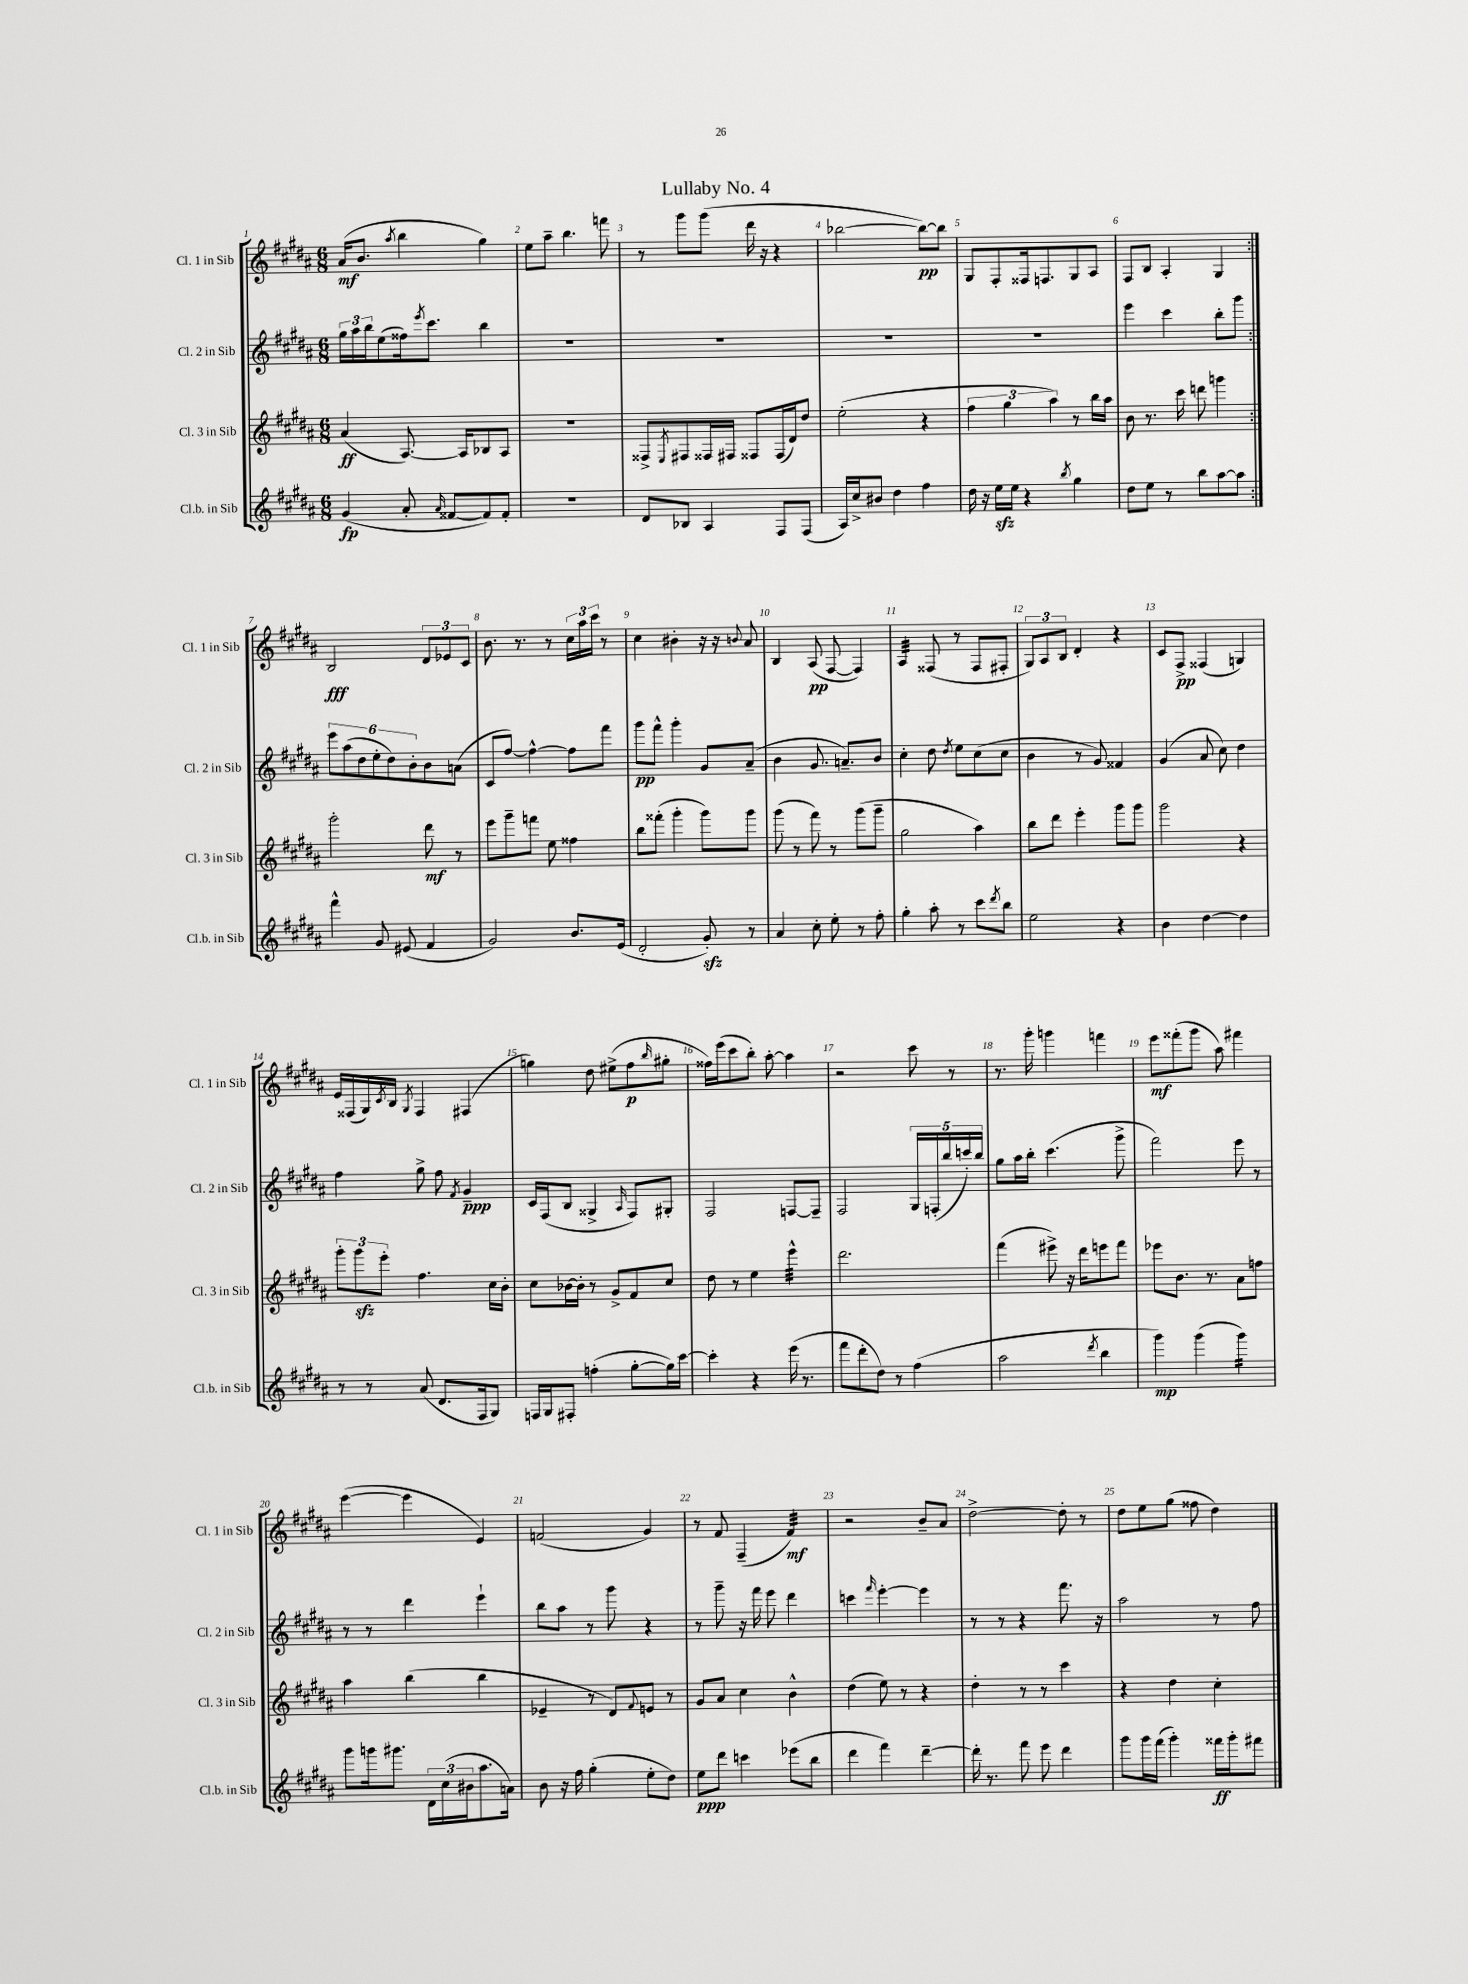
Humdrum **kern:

**kern	**kern	**kern	**kern
*staff4	*staff3	*staff2	*staff1
*clefG2	*clefG2	*clefG2	*clefG2
*k[f#c#g#d#a#]	*k[f#c#g#d#a#]	*k[f#c#g#d#a#]	*k[f#c#g#d#a#]
*M6/8	*M6/8	*M6/8	*M6/8
(4g#/	(4a#/	24gg#\LL	(16a#/LK
.	.	24aa#\	.
.	.	.	8.b/J
.	.	24bb\J	.
.	.	(8ee\	.
.	.	.	8qaa#/
8a#'/	[8.A#/)	16ff##\k)	4bb\
.	.	8qeee/	.
.	.	8.ccc#\J	.
16qqa#/	.	.	.
[8f##/L	.	.	.
.	16A#/]LK	.	.
8f##/])	8B-/	4bb\	4gg#\)
8f##'/J	8A#/J	.	.
=	=	=	=
2.r	2.r	2.r	8ee\L
.	.	.	8aa#~\J
.	.	.	4.bb\
.	.	.	8fff\
=	=	=	=
8d#/L	8F##^/L	2.r	8r
.	8qE/	.	.
8B-/J	8F#/	.	8ggg#\L
4A#/	16F##/L	.	(8ggg#\J
.	16F#/JJ	.	.
.	8F##/L	.	16ddd#\
.	.	.	16r
8F#/L	(16F##/L	.	4r
.	16d#/J)	.	.
(8F#/J	8dd#/J	.	.
=	=	=	=
16A#/LL)	(2ee'\	2.r	[2bb-\
16cc#^/J	.	.	.
8b#/J	.	.	.
4dd#\	.	.	.
4ff#\	4r	.	8bb-\_L)
.	.	.	8bb-\]J
=	=	=	=
16dd#\	6ff#\	2.r	8G#/L
16r	.	.	.
16ee\LL	.	.	8F#'/
.	6gg#\	.	.
16ee\JJ	.	.	.
4r	.	.	16F##/k
.	.	.	8.F/
.	6aa#\)	.	.
8qbb/	.	.	.
4gg#\	8r	.	8G#/
.	16bb\LL	.	8A#/J
.	16aa#\JJ	.	.
=	=	=	=
8dd#\L	8b\	4eee\	8F#/L
8ee\J	8.r	.	8B/J
8r	.	4ccc#\	4A#'/
.	16ccc#\	.	.
8bb\L	8ddd\	.	.
[8aa#\	4ggg\	8bb'\L	4G#/
8aa#\]J	.	8ggg#\J	.
=:|!	=:|!	=:|!	=:|!
4fff#^^\	2ggg#'\	12eee\L	2B/
.	.	(12aa#\	.
.	.	12dd#\	.
8g#/	.	12ee'\	.
.	.	12dd#\)	.
(8e#/	.	.	.
.	.	12b'\	.
4f#/	8ddd#\	8b\	12d#/L
.	.	.	12e-/
.	8r	(8a\J	.
.	.	.	12c#/J
=	=	=	=
2g#/)	8eee\L	8c#/L	8.b\
.	8ggg#~\	[8ff#/J)	.
.	.	.	8.r
.	8fff\J	4ff#^^\_	.
.	8ee\	.	8r
8.b/L	4ff##\	8ff#\]L	24cc#\LL
.	.	.	24aa#\
.	.	.	24ccc#\JJ
.	.	8fff#\J	8r
(16e/Jk	.	.	.
=	=	=	=
2d#'/	8bb\L	8ggg#\L	4cc#\
.	(8fff##'\J	8fff#^^\J	.
.	4ggg#'\	4ggg#'\	4b#'\
8g#'/)	8ggg#\L)	8g#/L	16r
.	.	.	16r
.	.	.	8qqb/
8r	8ggg#\J	(8a#~/J	8a#/
=	=	=	=
4a#/	(8ggg#\	4b\	4B/
.	8r	.	.
8cc#'\	8fff#\)	8.g#/	(8A#/
8ee'\	8r	.	[8F#/
.	.	8.a~/L)	.
8r	(8ggg#\L	.	4F#/])
8ff#'\	8ggg#~\J	8b/J	.
=	=	=	=
4gg#'\	2gg#\	4cc#'\	4A#/
8aa#'\	.	8dd#\	(8F##/
.	.	8qdd#/	.
8r	.	8ee\L	8r
8ccc#\L	4aa#\)	(8cc#\	8F##/L
8qddd#/	.	.	.
8bb\J	.	8cc#\J	8F#'/J
=	=	=	=
2ee\	8bb\L	4b\	12G#/L)
.	.	.	12A#/
.	8ddd#\J	.	.
.	.	.	12B/J
.	4eee'\	8r	4d#'/
.	.	8g#/)	.
4r	8ggg#\L	4f##/	4r
.	8ggg#\J	.	.
=	=	=	=
4b\	2ggg#\	(4g#/	8c#/L
.	.	.	8F#^/J
[4dd#\	.	8a#/	(4F##/
.	.	8cc#\)	.
4dd#\]	4r	4dd#\	4G/)
=	=	=	=
8r	12ggg#'\L	4ff#\	16e/LL
.	.	.	(16F##/
.	12ggg#\	.	.
8r	.	.	16G#/)
.	12eee'\J	.	.
.	.	.	8qc#/
.	.	.	16B/JJ
.	.	.	8qG#/
(8a#/	4.ff#\	8gg#^\	4F##/
8.d#/L	.	8ff#\	.
.	.	8qf#/	.
.	.	4g#~/	(4F#/
16F#/k	.	.	.
8G#/J)	16cc#\LL	.	.
.	16b'\JJ	.	.
=	=	=	=
16F/LL	8cc#\L	16c#/LL	4gg\)
16G#/J	.	(16F#/J	.
8F#'/J	[16b-\L	8B/J	.
.	16b-'\]JJ	.	.
(4ff'\	8r	4G##^/	8dd#\
.	8g#^/L	.	(8ee#^\L
.	.	16qqA#/	.
[8gg#'\L	8f#/	8F#/L)	8ff#\
.	.	.	16qqbb/
16gg#\]L)	8cc#/J	8G#'/J	8gg#'\J
[16ccc#\JJ	.	.	.
=	=	=	=
4ccc#'\]	8dd#\	2F#/	16ff##\LL)
.	.	.	(16eee\J
.	8r	.	8ccc#\
4r	4ee\	.	8bb'\J)
.	.	.	[8aa#'\
(16eee\	4eee^^\	[8F/L	4aa#\]
8.r	.	.	.
.	.	8F~/]J	.
=	=	=	=
8fff#\L	2.ddd#\	2F#/	2r
8ddd#'\	.	.	.
8dd#\J)	.	.	.
8r	.	.	.
(4ff#\	.	20G#/LL	8ccc#\
.	.	(20F'/	.
.	.	20bb/	.
.	.	.	8r
.	.	20ccc'/)	.
.	.	20bb/JJ	.
=	=	=	=
2aa#\	(4fff#\	8gg#\L	8.r
.	.	16aa#\L	.
.	.	16bb'\JJ	16ggg#'\
.	8eee#^\)	(4.ccc#\	4ggg\
.	16r	.	.
.	16ddd#\LK	.	.
8qddd#/	.	.	.
4bb\	8eee\	.	4fff\
.	8fff#\J	8ggg#^\	.
=	=	=	=
4ggg#\)	8eee-\L	2fff#\)	8eee\L
.	8.b\J	.	(8fff##'\
(4ggg#\	.	.	8ggg#\J
.	8.r	.	.
.	.	.	8aa#\)
4ggg#\)	8a#\L	8eee\	4fff#\
.	8ff\J	8r	.
=	=	=	=
8ggg#\L	4aa#\	8r	([4eee\
16ggg\k	.	8r	.
8.ggg#\J	.	.	.
.	(4bb\	4ddd#\	4eee\]
24d#\LL	.	.	.
(24cc#\	.	.	.
24b#\J	.	.	.
8.aa#\	4bb\	4eee`\	4e/)
16a\Jk)	.	.	.
=	=	=	=
8b\	4e-~/	8bb\L	(2f/
16r	.	8aa#\J	.
16ff#\	.	.	.
(4gg#'\	8r	8r	.
.	8d#/L)	8ggg#\	.
.	8qqf#/	.	.
8ee'\L	8e/J	4r	4g#/)
8dd#\J)	8r	.	.
=	=	=	=
8ee\L	8g#/L	8r	8r
8ddd#\J	8a#/J	8ggg#~\	8f#/
4ccc\	4cc#\	16r	(4F#~/
.	.	16fff#\	.
.	.	8eee\	.
(8eee-\L	4b^^\	4ddd#\	4f#/)
8bb\J	.	.	.
=	=	=	=
4ddd#\	(4dd#\	4ccc\	2r
.	.	16qqfff#/	.
4fff#\)	8ee\)	[4eee'\	.
.	8r	.	.
[4ddd#~\	4r	4eee\]	8b~/L
.	.	.	8a#/J
=	=	=	=
16ddd#'\]	4dd#'\	8r	[2dd#^\
8.r	.	.	.
.	.	8r	.
8fff#\	8r	4r	.
8eee\	8r	.	.
4ddd#\	4ccc#\	8.fff#\	8dd#'\]
.	.	.	8r
.	.	16r	.
=	=	=	=
8ggg#\L	4r	2aa#\	8dd#\L
16ggg#\L	.	.	8ee\
(16fff#\JJ	.	.	.
4ggg#'\)	4dd#\	.	(8gg#\J
.	.	.	8ff##\
16fff##\LL	4cc#'\	8r	4dd#\)
16ggg#'\J	.	.	.
8fff#\J	.	8ff#\	.
==	==	==	==
*-	*-	*-	*-
